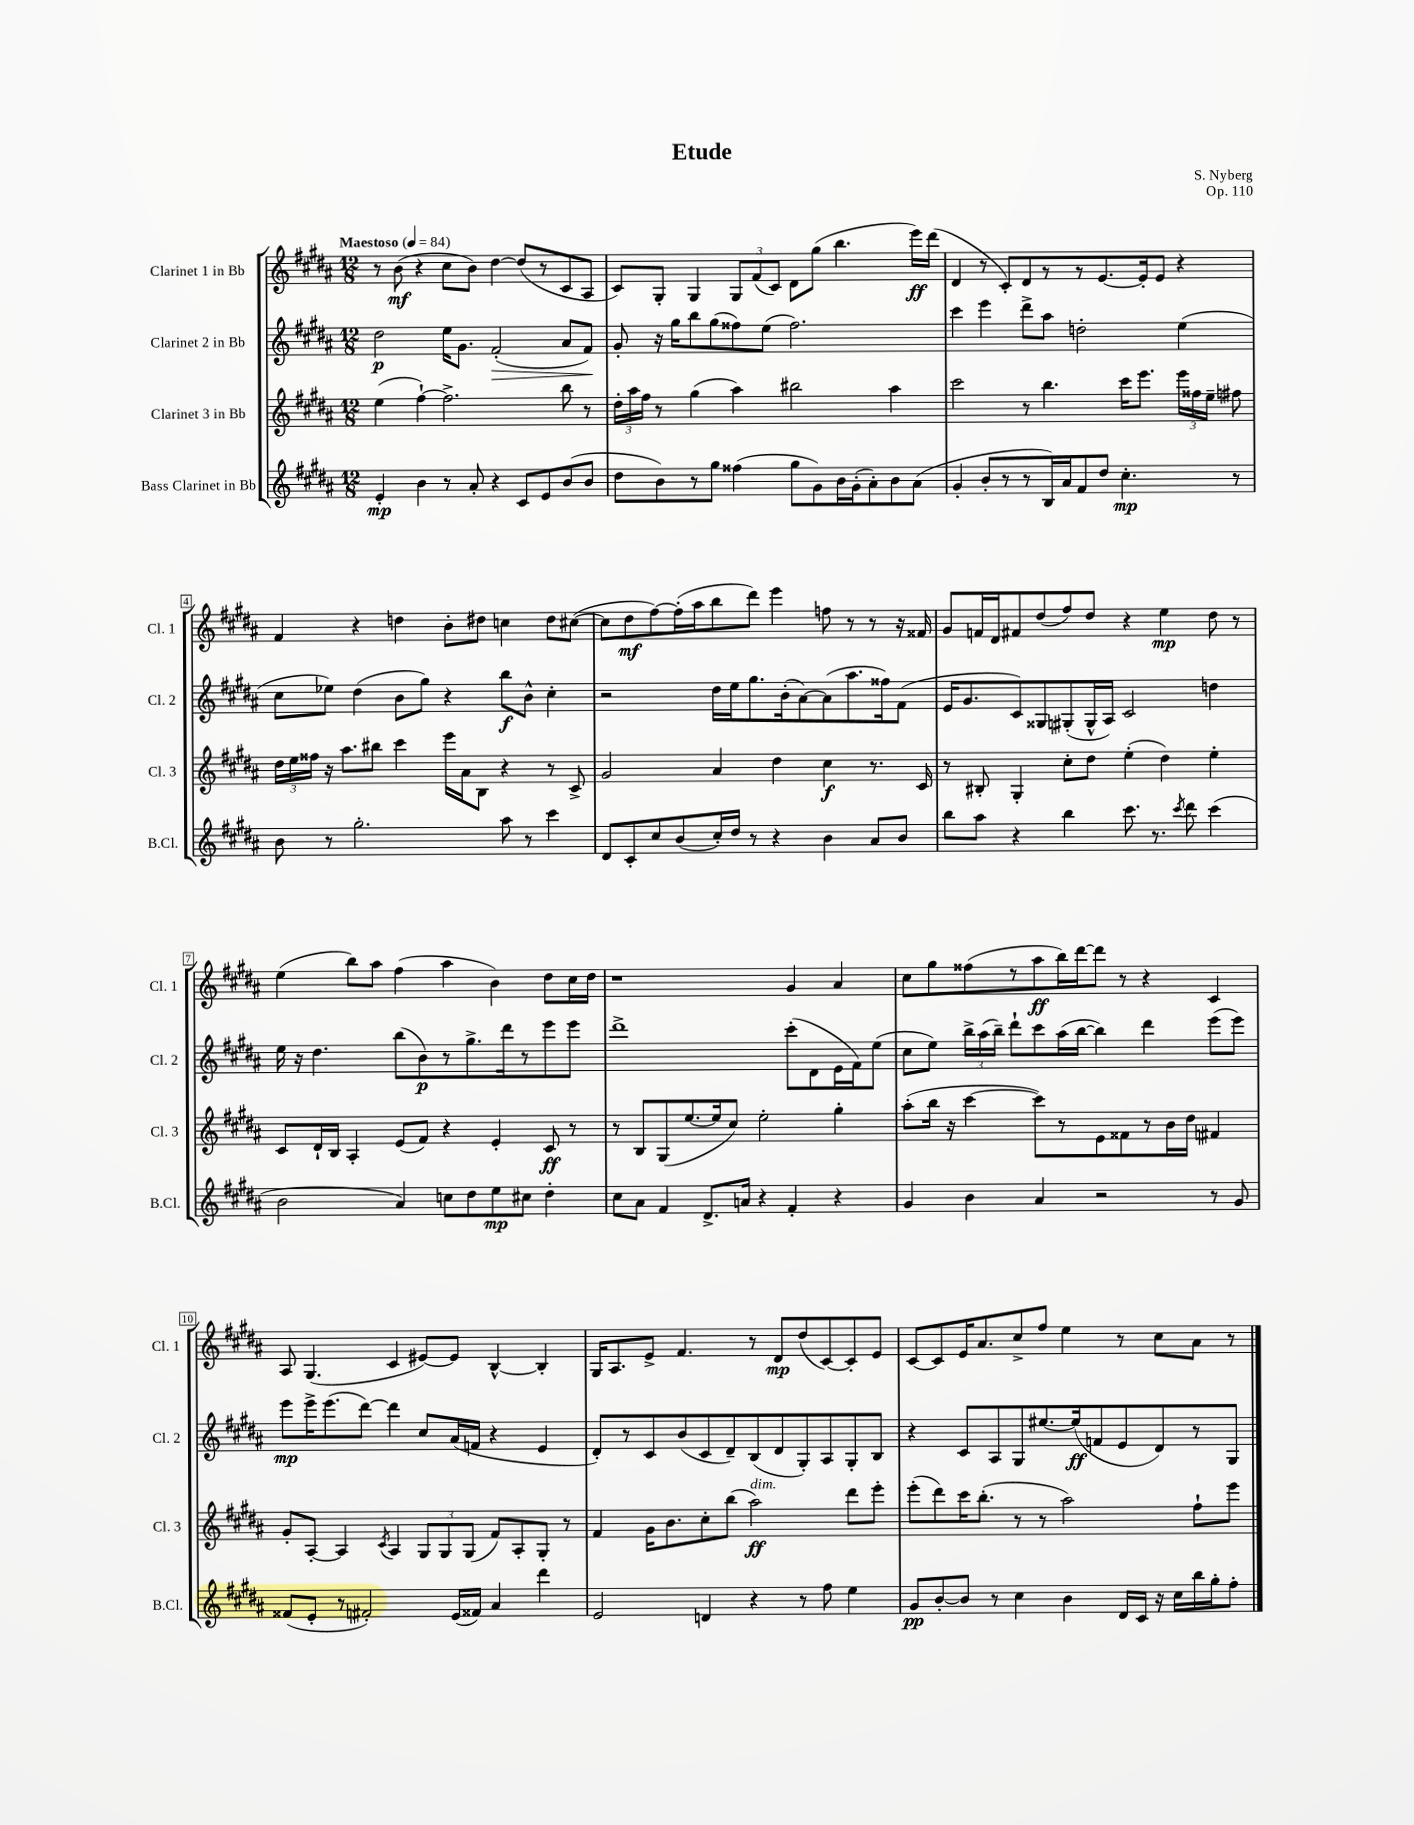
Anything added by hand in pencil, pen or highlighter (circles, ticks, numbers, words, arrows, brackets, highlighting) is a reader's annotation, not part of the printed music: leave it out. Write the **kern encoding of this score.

**kern	**kern	**kern	**kern
*staff4	*staff3	*staff2	*staff1
*clefG2	*clefG2	*clefG2	*clefG2
*k[f#c#g#d#a#]	*k[f#c#g#d#a#]	*k[f#c#g#d#a#]	*k[f#c#g#d#a#]
*M12/8	*M12/8	*M12/8	*M12/8
*MM84	*MM84	*MM84	*MM84
4e'	(4ee	2dd#	8r
.	.	.	(8b
4b	[4ff#`)	.	4r
8r	2.ff#^]	16ee	8cc#
.	.	8.g#	.
8a#'	.	.	8b)
4r	.	(2f#'	[4dd#
8c#	.	.	(8dd#]
8e	.	.	8r
(8b	8bb	8a#	8c#
8b	8r	8f#)	8A#
=	=	=	=
8dd#	24dd#'	8g#'	8c#)
.	24aa#	.	.
.	24ff#	.	.
8b)	8r	16r	8G#'
.	.	16gg#	.
8r	(4gg#	8bb	4G#
8gg#	.	(8gg#	.
(4ff##	4aa#)	8ff##)	12G#
.	.	.	(12f#
.	.	(8ee	.
.	.	.	12c#)
8gg#	2bb#	2.ff##)	8d#
8g#)	.	.	(8gg#
16b	.	.	4.bb
(16g#'	.	.	.
8a#')	.	.	.
8b	4aa#	.	.
(8a#	.	.	16eee)
.	.	.	(16ddd#
=	=	=	=
4g#'	2ccc#	4ccc#	4d#
8b'	.	4eee	8r
8r	.	.	8c#')
8r	8r	8ddd#^	8d#
16B)	4.bb	8aa#	8r
16a#	.	.	.
8f#	.	2dd'	8r
8dd#	.	.	[8.e
4.cc#'	16ccc#	.	.
.	8.eee	.	16e']
.	.	.	8e
.	24eee	(4ee	4r
.	24ff##	.	.
.	24ee~	.	.
8r	8ff#	.	.
=	=	=	=
8b	24dd#	8cc#	4f#
.	24ee	.	.
.	24ff##	.	.
8r	16r	8ee-)	.
.	8.aa#	.	.
2.gg#'	.	(4dd#	4r
.	8bb#	.	.
.	4ccc#	8b	4dd
.	.	8gg#)	.
.	16eee	4r	8b'
.	16a#	.	.
.	8B	.	8dd#
8aa#	4r	8bb	4cc
8r	.	8b^^	.
4ccc#	8r	4cc#'	8dd#
.	8c#^	.	([8cc#
=	=	=	=
8d#	2g#	2r	8cc#]
8c#'	.	.	8dd#
8cc#	.	.	[8ff#)
(8b	.	.	(16ff#']
.	.	.	16aa#
16cc#')	4a#	16dd#	8bb
16dd#	.	16ee	.
8r	.	8.gg#	8ddd#)
4r	4dd#	.	4eee
.	.	(16b'	.
.	.	[8a#)	.
4b	4cc#	(8a#]	8ff
.	.	8.aa#	8r
8a#	8.r	.	8r
.	.	16ff##)	.
8b	.	(8f#	16r
.	16c#	.	16f##
=	=	=	=
8bb	8r	16e	8g#
.	.	8.g#	.
8aa#	8B#'	.	16f
.	.	.	16d#
4r	4G#'	8c#)	8f#
.	.	8G##	(8dd#
4bb	8cc#'	(8G#'	8ff#)
.	8dd#	16G#^^	8dd#
.	.	16A#)	.
8.ccc#	(4ee'	2c#	4r
8.r	.	.	.
.	4dd#)	.	4ee
8qccc#	.	.	.
8ddd#	.	.	.
(4ccc#	4ee'	4dd	8dd#
.	.	.	8r
=	=	=	=
2b	8c#	16ee	(4ee
.	.	16r	.
.	16d#`	4.dd#	.
.	16B	.	.
.	4A#'	.	8bb)
.	.	.	8aa#
4a#)	(8e	(8bb	(4ff#
.	8f#)	8b)	.
8cc	4r	8r	4aa#
8dd#	.	8.gg#^	.
8ee	4e'	.	4b)
.	.	16ddd#	.
8cc#	.	8r	.
4dd#'	8c#	8eee	8dd#
.	8r	8eee	16cc#
.	.	.	16dd#
=	=	=	=
8cc#	8r	1ddd#^	1r
8a#	8B	.	.
4f#	(8G#	.	.
.	[8.ee	.	.
8.d#^	.	.	.
.	16ee]	.	.
.	8cc#)	.	.
16a	.	.	.
4r	2ee'	.	.
4f#'	.	(8ccc#'	4g#
.	.	8d#	.
4r	4gg#'	16e	4a#
.	.	16f#)	.
.	.	(8ee	.
=	=	=	=
4g#	(8aa#'	8cc#	8cc#
.	16bb	8ee)	8gg#
.	16r	.	.
4b	[4ccc#	24bb^	(8ff##
.	.	(24aa#	.
.	.	24bb~)	.
.	.	8ddd#`	8r
4a#	8ccc#])	8ccc#	8aa#
.	8r	(16aa#	16bb)
.	.	[16bb	[16ddd#
2r	8e	4bb])	8ddd#]
.	8f##	.	8r
.	8r	4ddd#	4r
.	16b	.	.
.	16dd#	.	.
8r	4f#	(8eee	4c#
8g#	.	8eee)	.
=	=	=	=
(8f##	8g#'	8eee	8A#
8e'	[8A#'	16eee^	(4.G#
.	.	(8.eee	.
8r	4A#]	.	.
2f#')	.	[8ddd#)	.
.	8qc#	.	.
.	4A#	4ddd#]	4c#
.	12G#	8cc#	[8e#)
.	12G#	.	.
(16e	.	(16a#	8e#]
.	(12G#	.	.
16f##)	.	16f	.
4a#	8f#)	4r	[4B^^
.	8A#'	.	.
4ddd#	8G#'	4e	4B']
.	8r	.	.
=	=	=	=
2e	4f#	8d#')	16G#
.	.	.	8.A#
.	.	8r	.
.	16g#	8c#	8e^
.	8.b	.	.
.	.	(8b	4.f#
4d	8cc#'	8c#	.
.	(8bb	8d#~)	.
4r	2aa#)	(8B	8r
.	.	8d#	8d#
8r	.	8G#')	(8dd#
8ff#	.	8A#	[8c#)
4ee	8ddd#	8G#'	8c#']
.	8eee'	8B	8e
=	=	=	=
8g#	(8eee'	4r	[8c#
[8b'	8ddd#)	.	8c#]
8b]	16ccc#	8c#	16e
.	(8.bb'	.	8.a#
8r	.	8A#	.
4cc#	8r	8G#	8cc#^
.	8r	[8.ee#	8ff#
4b	2aa#)	.	4ee
.	.	(16ee#]	.
.	.	8f	.
16d#	.	8e	8r
16c#	.	.	.
16r	.	8d#)	8cc#
16cc#	.	.	.
16bb	8ff#`	8r	8a#
16gg#'	.	.	.
8ff#'	8eee	8G#	8r
==	==	==	==
*-	*-	*-	*-
